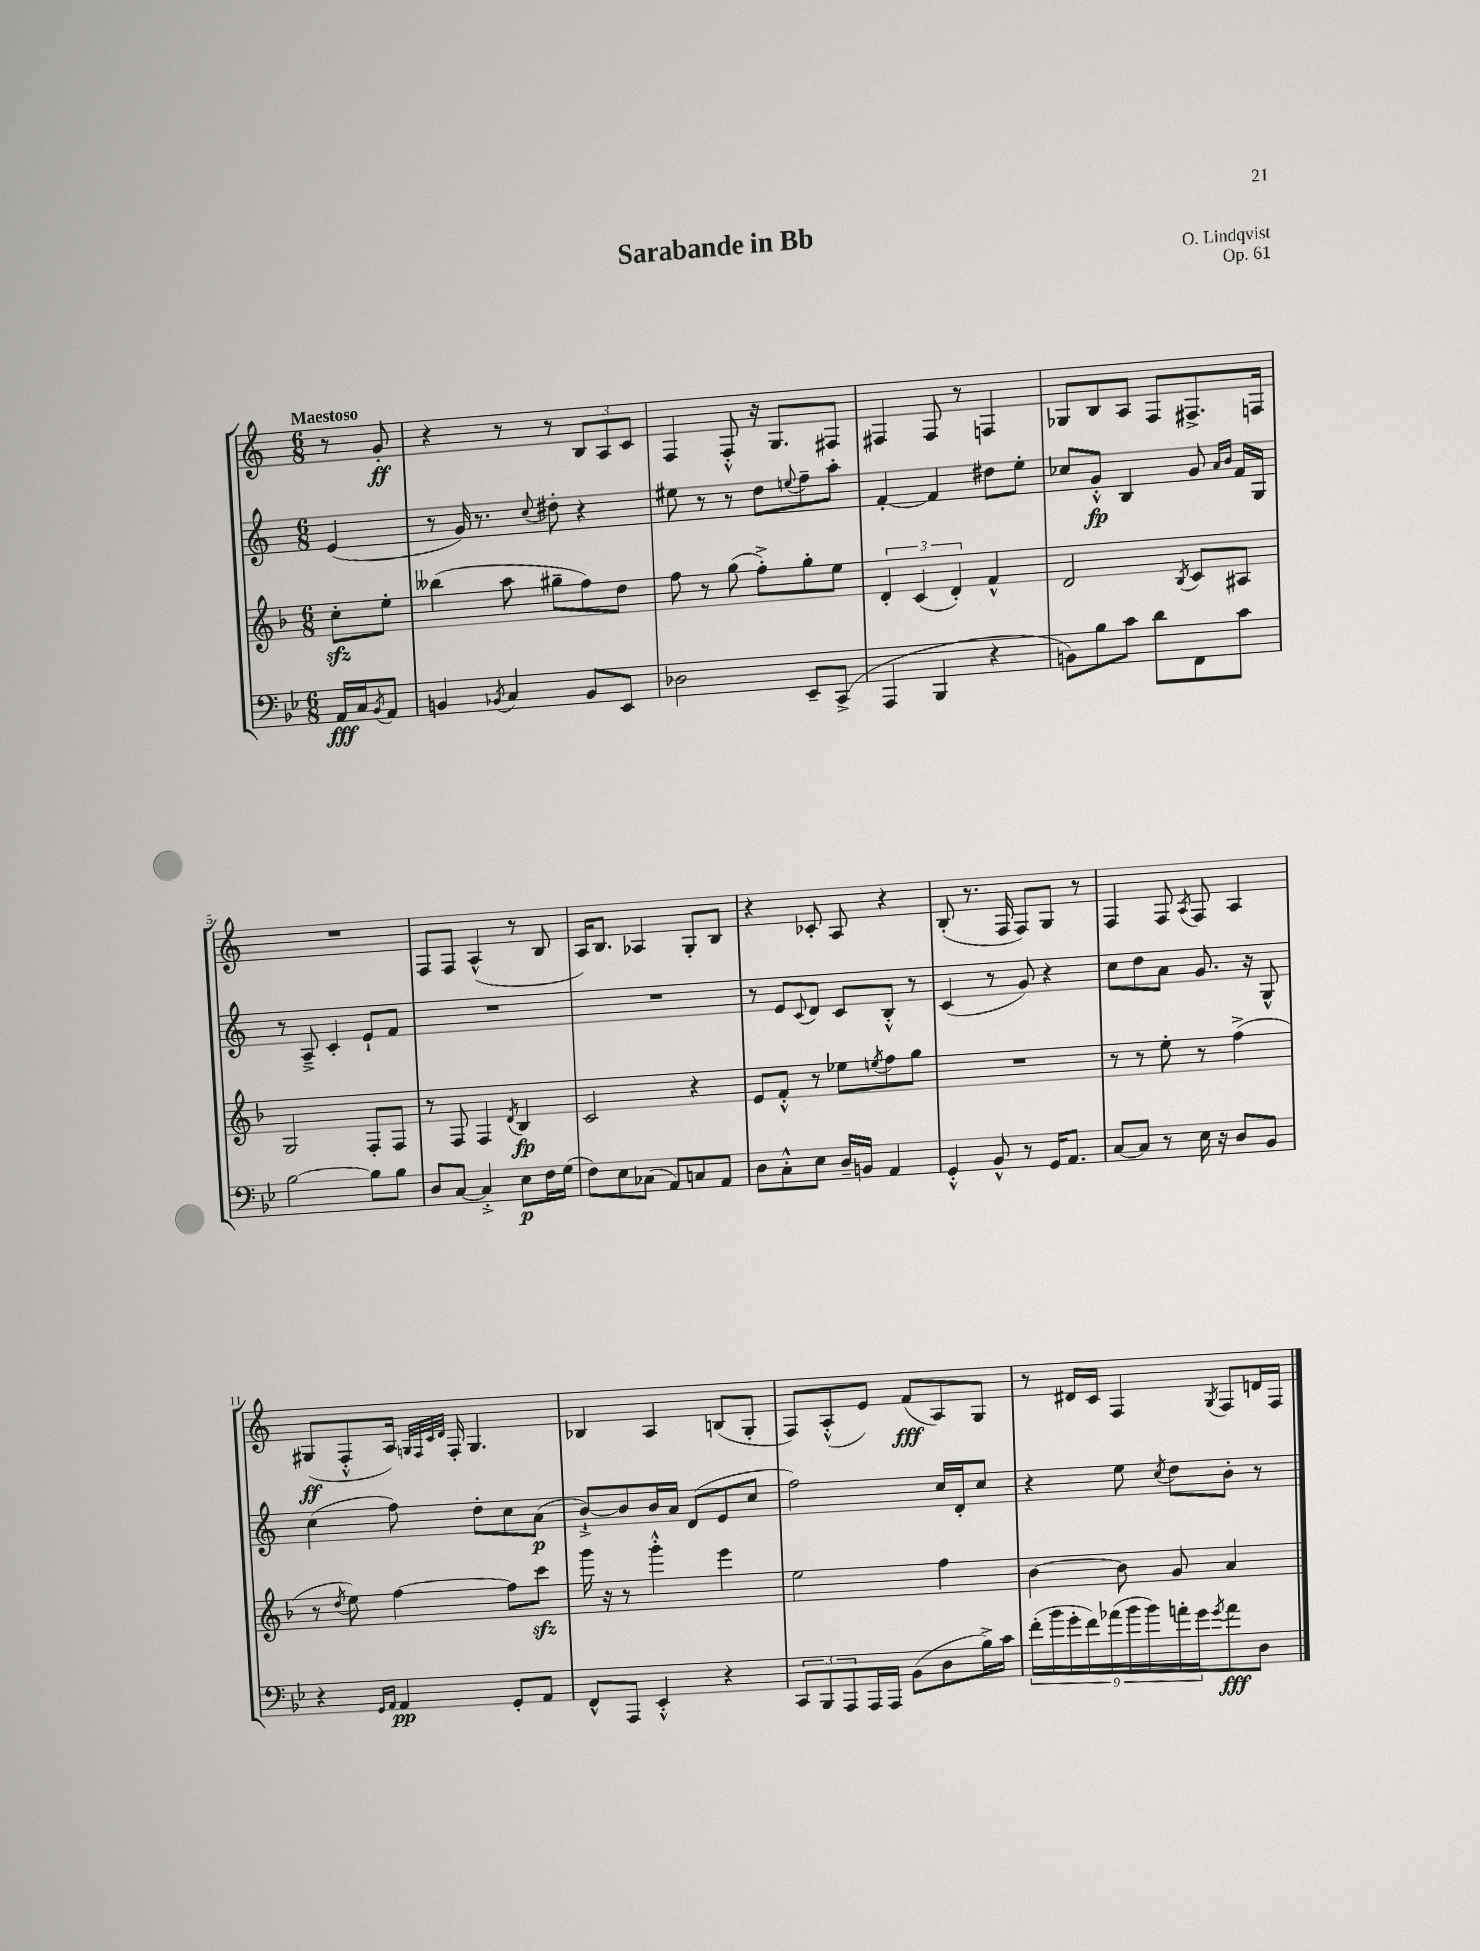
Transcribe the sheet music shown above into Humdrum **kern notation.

**kern	**dynam	**kern	**dynam	**kern	**dynam	**kern	**dynam
*part4	*part4	*part3	*part3	*part2	*part2	*part1	*part1
*staff4	*staff4	*staff3	*staff3	*staff2	*staff2	*staff1	*staff1
*clefF4	*	*clefG2	*	*clefG2	*	*clefG2	*
*k[b-e-]	*	*k[b-]	*	*k[]	*	*k[]	*
*M6/8	*	*M6/8	*	*M6/8	*	*M6/8	*
=	=	=	=	=	=	=	=
!	!	!	!	!	!	!LO:TX:a:B:t=Maestoso	!
16AA/LL	fff	8cczz'\L	.	(4e/	.	8r	.
16C/J	.	.	.	.	.	.	.
8qBB-/	.	.	.	.	.	.	.
8AA/J	.	8ee'\J	.	.	.	8g'/	ff
=1	=1	=1	=1	=1	=1	=1	=1
4BBn/	.	(4bb--X\	.	8r	.	4r	.
.	.	.	.	16g/)	.	.	.
.	.	.	.	8.r	.	.	.
8qBB-X/	.	.	.	.	.	.	.
4C/	.	8aa\	.	.	.	8r	.
.	.	.	.	8qqcc/	.	.	.
.	.	8gg#X~\L	.	8dd#X'\	.	8r	.
8BB-/L	.	8ff\)	.	4r	.	12B/L	.
.	.	.	.	.	.	12A/	.
8EE-/J	.	8dd\J	.	.	.	.	.
.	.	.	.	.	.	12c/J	.
=2	=2	=2	=2	=2	=2	=2	=2
2D-X\	.	8ff\	.	8ee#X\	.	4F/	.
.	.	8r	.	8r	.	.	.
.	.	(8gg\	.	8r	.	8F'^^/	.
.	.	8ff'^\L)	.	8dd\L	.	16r	.
.	.	.	.	.	.	8.G/L	.
.	.	.	.	8qqeen/	.	.	.
8EE-~/L	.	8gg'\	.	8ff~\	.	.	.
(8CC^/J	.	8ee\J	.	8aa'\J	.	8F#X/J	.
=3	=3	=3	=3	=3	=3	=3	=3
4AAA/	.	6d'/	.	[4f'/	.	4F#X/	.
.	.	(6c/	.	.	.	.	.
4BBB-/	.	.	.	4f/]	.	8F#/	.
.	.	6d'/)	.	.	.	.	.
.	.	.	.	.	.	8r	.
4r	.	4f^^/	.	8dd#X\L	.	4Fn/	.
.	.	.	.	8ee'\J	.	.	.
=4	=4	=4	=4	=4	=4	=4	=4
8BBn\L)	.	2d/	.	8cc-X/L	.	8G-X/L	.
8B-\	.	.	.	8g'^^/J	fp	8B/	.
8c\J	.	.	.	4B/	.	8A/J	.
8d\L	.	.	.	.	.	8F/L	.
.	.	8qB-/	.	.	.	.	.
8FF\	.	8c/L	.	8g/	.	8.F#X^/	.
.	.	.	.	16qqa/LL	.	.	.
.	.	.	.	16qqb/JJ	.	.	.
8c\J	.	8A#X/J	.	16f/LL	.	.	.
.	.	.	.	16G/JJ	.	16Fn/Jk	.
!!LO:LB:g=z
=5	=5	=5	=5	=5	=5	=5	=5
[2B-\	.	2G/	.	8r	.	2.r	.
.	.	.	.	8A~^/	.	.	.
.	.	.	.	4c'/	.	.	.
8B-\L]	.	8F'/L	.	8e`/L	.	.	.
8B-\J	.	8F/J	.	8f/J	.	.	.
=6	=6	=6	=6	=6	=6	=6	=6
8D/L	.	8r	.	2.r	.	8F/L	.
[8C/J	.	8F/	.	.	.	8F/J	.
4C'^/]	.	4F/	.	.	.	(4A^^/	.
.	.	8qd/	.	.	.	.	.
8E-\L	p	4B-/	fp	.	.	8r	.
16F\L	.	.	.	.	.	8B/	.
(16G\JJ	.	.	.	.	.	.	.
=7	=7	=7	=7	=7	=7	=7	=7
8F\L)	.	2c/	.	2.r	.	16A/KL)	.
.	.	.	.	.	.	8.B/J	.
8E-\	.	.	.	.	.	.	.
(8C-X\J	.	.	.	.	.	4A-X/	.
8AA/L)	.	.	.	.	.	.	.
8Cn/	.	4r	.	.	.	8G'/L	.
8AA/J	.	.	.	.	.	8B/J	.
=8	=8	=8	=8	=8	=8	=8	=8
8D\L	.	8e/L	.	8r	.	4r	.
8C'^^\	.	8f'^^/J	.	8e/L	.	.	.
.	.	.	.	8qqc/	.	.	.
8E-\J	.	8r	.	8d/J	.	8c-X'/	.
16D~/LL	.	8ee-X\L	.	8c/L	.	8A/	.
16BBn/JJ	.	.	.	.	.	.	.
.	.	8qeen/	.	.	.	.	.
4AA/	.	8ff\	.	8B'^^/J	.	4r	.
.	.	8gg\J	.	8r	.	.	.
=9	=9	=9	=9	=9	=9	=9	=9
4GG'^^/	.	2.r	.	(4c/	.	(8B'/	.
.	.	.	.	.	.	8.r	.
8BB-^^/	.	.	.	8r	.	.	.
.	.	.	.	.	.	16F/	.
8r	.	.	.	8g/)	.	8F/L)	.
16GG/KL	.	.	.	4r	.	8G/J	.
8.AA/J	.	.	.	.	.	.	.
.	.	.	.	.	.	8r	.
=10	=10	=10	=10	=10	=10	=10	=10
[8C/L	.	8r	.	8cc\L	.	4F/	.
8C/J]	.	8r	.	8dd\	.	.	.
8r	.	8ee'\	.	8a\J	.	8F/	.
.	.	.	.	.	.	8qA/	.
16E-\	.	8r	.	8.g/	.	8F/	.
16r	.	.	.	.	.	.	.
8D/L	.	(4ff^\	.	.	.	4A/	.
.	.	.	.	16r	.	.	.
8BB-/J	.	.	.	8G^^/	.	.	.
!!LO:LB:g=z
=11	=11	=11	=11	=11	=11	=11	=11
4r	.	8r	.	(4cc\	.	(8G#X/L	ff
.	.	8qdd/	.	.	.	.	.
.	.	8ee\)	.	.	.	8F'^^/	.
16qqGG/LL	.	.	.	.	.	.	.
16qqAA/JJ	.	.	.	.	.	.	.
4AA/	pp	[4ff\	.	8ff\)	.	16A/Jk)	.
.	.	.	.	.	.	32qqGn/LLL	.
.	.	.	.	.	.	32qqF/	.
.	.	.	.	.	.	32qqc/	.
.	.	.	.	.	.	32qqd/JJJ	.
.	.	.	.	.	.	16F'/	.
.	.	.	.	8dd'\L	.	4.G/	.
8GG'/L	.	8ff\L]	.	8cc\	.	.	.
8AA/J	.	8ccczz\J	.	(8a\J	p	.	.
=12	=12	=12	=12	=12	=12	=12	=12
8FF^^/L	.	16ggg\	.	[8b`^/L)	.	4B-X/	.
.	.	16r	.	.	.	.	.
8AAA/J	.	8r	.	8b/]	.	.	.
4EE-'^^/	.	4ggg'^^\	.	16b/L	.	4A/	.
.	.	.	.	16a/JJ	.	.	.
.	.	.	.	(8d/L	.	.	.
4r	.	4eee\	.	8e/	.	(8Bn/L	.
.	.	.	.	8cc/J	.	8G'/J	.
=13	=13	=13	=13	=13	=13	=13	=13
12CC/L	.	2ee\	.	2ff\)	.	8F/L)	.
12BBB-/	.	.	.	.	.	.	.
.	.	.	.	.	.	(8A'^^/	.
12AAA/	.	.	.	.	.	.	.
16AAA/L	.	.	.	.	.	8e/J)	.
16AAA/JJ	.	.	.	.	.	.	.
(8BB-\L	.	.	.	.	.	(8f/L	fff
8D\	.	4ff\	.	16cc/LL	.	8A/)	.
.	.	.	.	16d'/J	.	.	.
16B-^\L)	.	.	.	8cc/J	.	8G/J	.
16c\JJ	.	.	.	.	.	.	.
=14	=14	=14	=14	=14	=14	=14	=14
(18f'\LL	.	[4b-\	.	4r	.	8r	.
18b-\	.	.	.	.	.	.	.
18g'\	.	.	.	.	.	.	.
.	.	.	.	.	.	16d#X/LL	.
18f\)	.	.	.	.	.	.	.
.	.	.	.	.	.	16c/JJ	.
(18a-X\	.	.	.	.	.	.	.
.	.	8b-\]	.	8ee\	.	4F/	.
18b-\	.	.	.	.	.	.	.
18b-\)	.	.	.	.	.	.	.
.	.	.	.	8qcc/	.	.	.
.	.	8g/	.	8dd\L	.	.	.
18an'\	.	.	.	.	.	.	.
18g\J	.	.	.	.	.	.	.
8qg/	.	.	.	.	.	8qG/	.
8a\	fff	4a/	.	8b'\J	.	8F/L	.
8D\J	.	.	.	8r	.	16dn/L	.
.	.	.	.	.	.	16F/JJ	.
==	==	==	==	==	==	==	==
*-	*-	*-	*-	*-	*-	*-	*-
